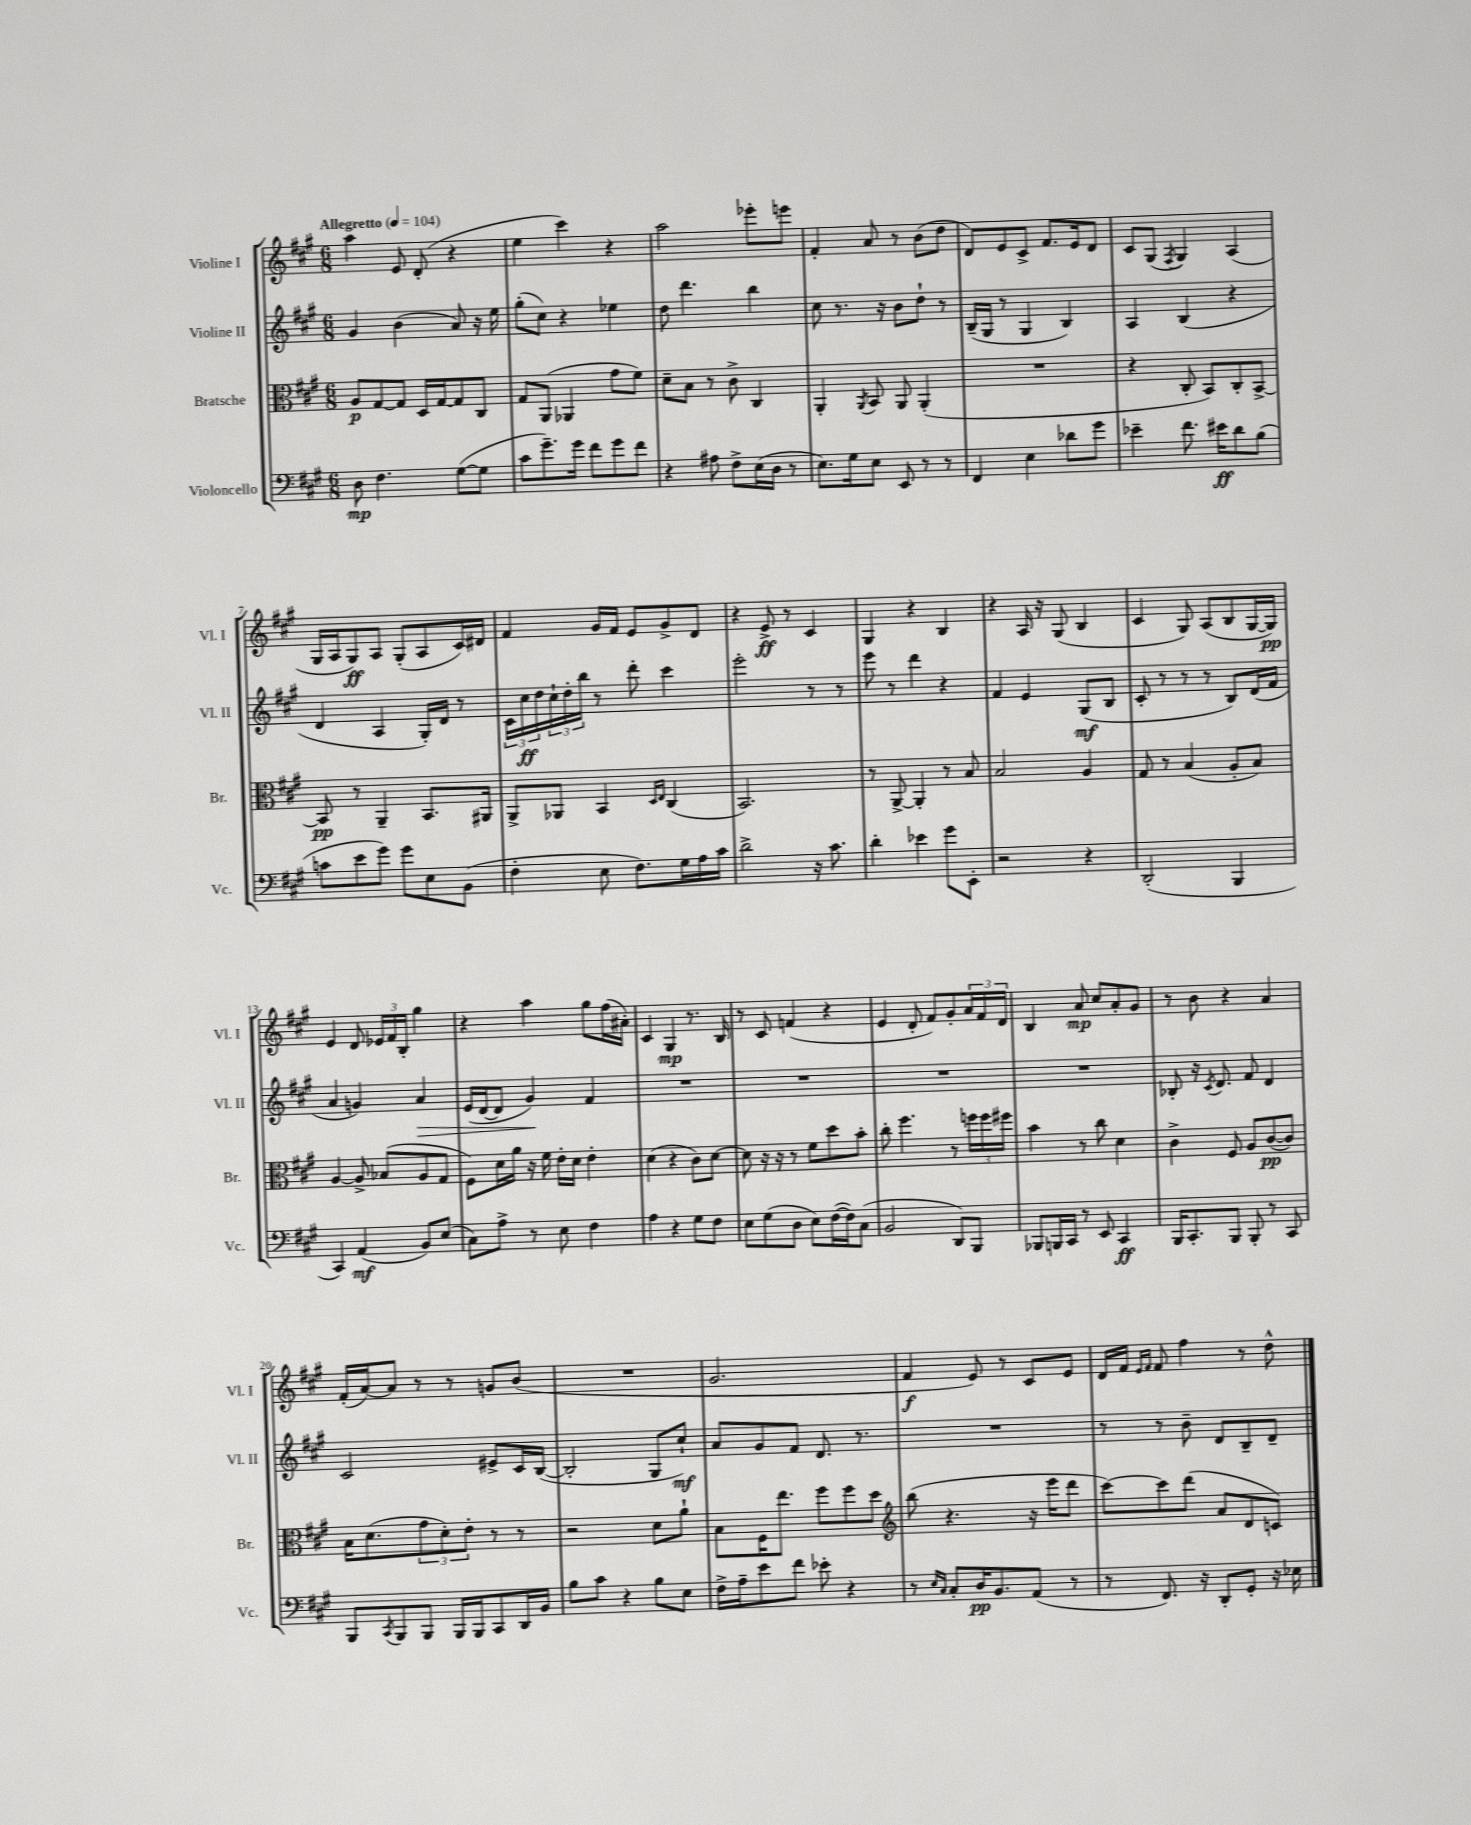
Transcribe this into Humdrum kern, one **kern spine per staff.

**kern	**kern	**kern	**kern
*staff4	*staff3	*staff2	*staff1
*clefF4	*clefC3	*clefG2	*clefG2
*k[f#c#g#]	*k[f#c#g#]	*k[f#c#g#]	*k[f#c#g#]
*M6/8	*M6/8	*M6/8	*M6/8
*MM104	*MM104	*MM104	*MM104
8D	8A	4g#	4aa
4.F#	[8G#	.	.
.	8G#]	(4b	8e
.	16D	.	(8d'
.	[16G#	.	.
([8G#	8G#]	8a)	4r
8G#]	8C#	16r	.
.	.	16ee	.
=	=	=	=
8c#	8G#	(8gg#'	4ee
8.g#~)	(8AA	8cc#)	.
.	4AA-	4r	4ccc#)
16g#	.	.	.
8f#	.	.	.
8g#	8g#	4ee-	4r
8f#	8f#)	.	.
=	=	=	=
4r	8d~	8dd	2aa
.	8B	4.ddd	.
8A#	8r	.	.
8F#^	8c#^	.	.
(16E	4C#	4bb	8eee-'
16D	.	.	.
8r	.	.	8eee
=	=	=	=
8.E)	4AA'	8cc#	4f#'
.	.	8.r	.
16G#	.	.	.
.	8qAA	.	.
8E	8BB	.	8a
.	.	16r	.
8EE	8AA	8b	8r
8r	(4AA'	8dd`	(8b
8r	.	8r	8dd
=	=	=	=
4FF#	2.r	(16B~	8d)
.	.	16G#	.
.	.	8r	8e
4E	.	4G#	8c#^
.	.	.	8.f#
8d-	.	4B)	.
.	.	.	16e
8g#	.	.	8d
=	=	=	=
4e-~	4r	4A	8c#
.	.	.	(8G#
.	.	.	8qF#
8.f#	8C#'	(4B	4G#)
.	8BB)	.	.
16e#	.	.	.
8d	8C#'	4r	(4A
(8B	[8BB^	.	.
=	=	=	=
8c	8BB]	4d	16G#
.	.	.	16A
8e	8r	.	8G#)
8g#)	4AA~	4A	8A
8g#	.	.	(8G#'
8E	8.BB	16G#')	8A
.	.	16d	.
(8BB	.	8r	16c#)
.	16AA#	.	16d#
=	=	=	=
4F#'	8AA^	24c#	4f#
.	.	24cc#	.
.	.	24dd	.
.	8AA-	24cc#`	.
.	.	24dd'	.
.	.	24bb	.
8E	4BB	8r	16g#
.	.	.	16f#
8.F#)	.	8ddd'	8e
.	16qqD	.	.
.	16qqE	.	.
.	(4C#	4ccc#	8g#^
16G#	.	.	.
16A	.	.	8d
16c#	.	.	.
=	=	=	=
2d^	2.BB)	2eee'	4r
.	.	.	8e^
.	.	.	8r
16r	.	8r	4c#
8.c#	.	.	.
.	.	8r	.
=	=	=	=
4d'	8r	8eee	4G#
.	[8AA^	8r	.
4e-	4AA']	4ddd	4r
8g#	8r	4r	4B
8EE'	8B	.	.
=	=	=	=
2r	2B	4f#	4r
.	.	4e	16A
.	.	.	16r
.	.	.	(8G#
4r	4A	(8G#	4B
.	.	8B	.
=	=	=	=
(2DD'	8G#	8c#'	4c#
.	8r	8r	.
.	(4B	8r	8G#)
.	.	8r	(8A
4BBB	8A'	8B)	8B
.	8B)	(16d	[16G#
.	.	16f#	16G#])
=	=	=	=
4CC#)	[4A	4a	4e
(4AA	8A^]	4g)	8d
.	(8B-	.	24e-
.	.	.	24f#
.	.	.	24B'
8BB)	8A	4a	4gg#
(8E	8G#	.	.
=	=	=	=
8C#)	8F#)	(16e	4r
.	.	[16d	.
8A^	16d	8d]	.
.	16a	.	.
8r	16r	4g#)	4aa
.	16f#	.	.
8E	16e'	.	.
.	16d	.	.
4F#	4e'	4f#	8gg#
.	.	.	(16ff#
.	.	.	16a#')
=	=	=	=
4A	(4d	2.r	4c#
4r	4r	.	4G#
8G#	8c#)	.	8.r
8F#	[8d	.	.
.	.	.	16B
=	=	=	=
8E	8d]	2.r	8r
(8G#	16r	.	8c#
.	16r	.	.
8D	8r	.	(4f
8E)	8f#	.	.
([16F#	8dd	.	4r
16F#])	.	.	.
(8C#	8b'	.	.
=	=	=	=
2BB	8cc#'	2.r	4e
.	4.ff#	.	.
.	.	.	8d'
.	.	.	8f#)
8DD)	8r	.	8g#'
8BBB	24ff	.	24a
.	24ff	.	24f#
.	24ff#	.	24d
=	=	=	=
8BBB-	4b	2.r	4B
16BBB	.	.	.
16CC#	.	.	.
8r	8r	.	8a
8EE	8cc#	.	8cc#
4CC#	4d	.	8a'
.	.	.	8g#
=	=	=	=
16BBB	4c#^	8B-'	8r
8.CC#'	.	.	.
.	.	16r	8b
.	.	8qc#	.
.	.	8.d	.
8BBB	8F#	.	4r
8BBB'	8A	8f#	.
8r	([8c#	4d	4a
8CC#	8c#])	.	.
=	=	=	=
8BBB	16B	2c#	(16f#'
.	(8.d	.	[16a)
8qCC#	.	.	.
8BBB	.	.	8a]
8BBB	12g#	.	8r
.	12d')	.	.
16BBB	.	.	8r
.	12e'	.	.
16BBB	.	.	.
8CC#	8r	8e#^	8g
16DD	8r	16c#	(8b
16BB	.	([16B	.
=	=	=	=
8B	2r	2B']	2.r
8c#	.	.	.
4r	.	.	.
8B	8d	8G#	.
8E	8a`	8cc#`)	.
=	=	=	=
16F#^	8B	8a	2.g#
16A~	.	.	.
8e	16F#	8g#	.
.	8.ee	.	.
8f#	.	8f#	.
8e-'	8ff#	8.d	.
4r	8ff#	.	.
.	.	8.r	.
.	8dd	.	.
=	=	=	=
*	*clefG2	*	*
8r	(8bb	2.r	4f#
16qqE	.	.	.
16qqC#	.	.	.
8C#'	4.r	.	.
16D	.	.	8e)
8.BB	.	.	.
.	.	.	8r
(8AA	16r	.	8c#
.	16eee	.	.
8r	8ddd	.	8e
=	=	=	=
8r	[8ccc#)	8r	16d
.	.	.	16f#
.	.	.	16qqe
.	.	.	16qqf#
8.FF#)	8ccc#]	8r	8f#
.	(8ddd	8b~	4ff#
16r	.	.	.
8DD'	8a	8d	.
8GG#'	8d	8B~	8r
16r	8c)	8d~	8dd^^
16E-	.	.	.
==	==	==	==
*-	*-	*-	*-
